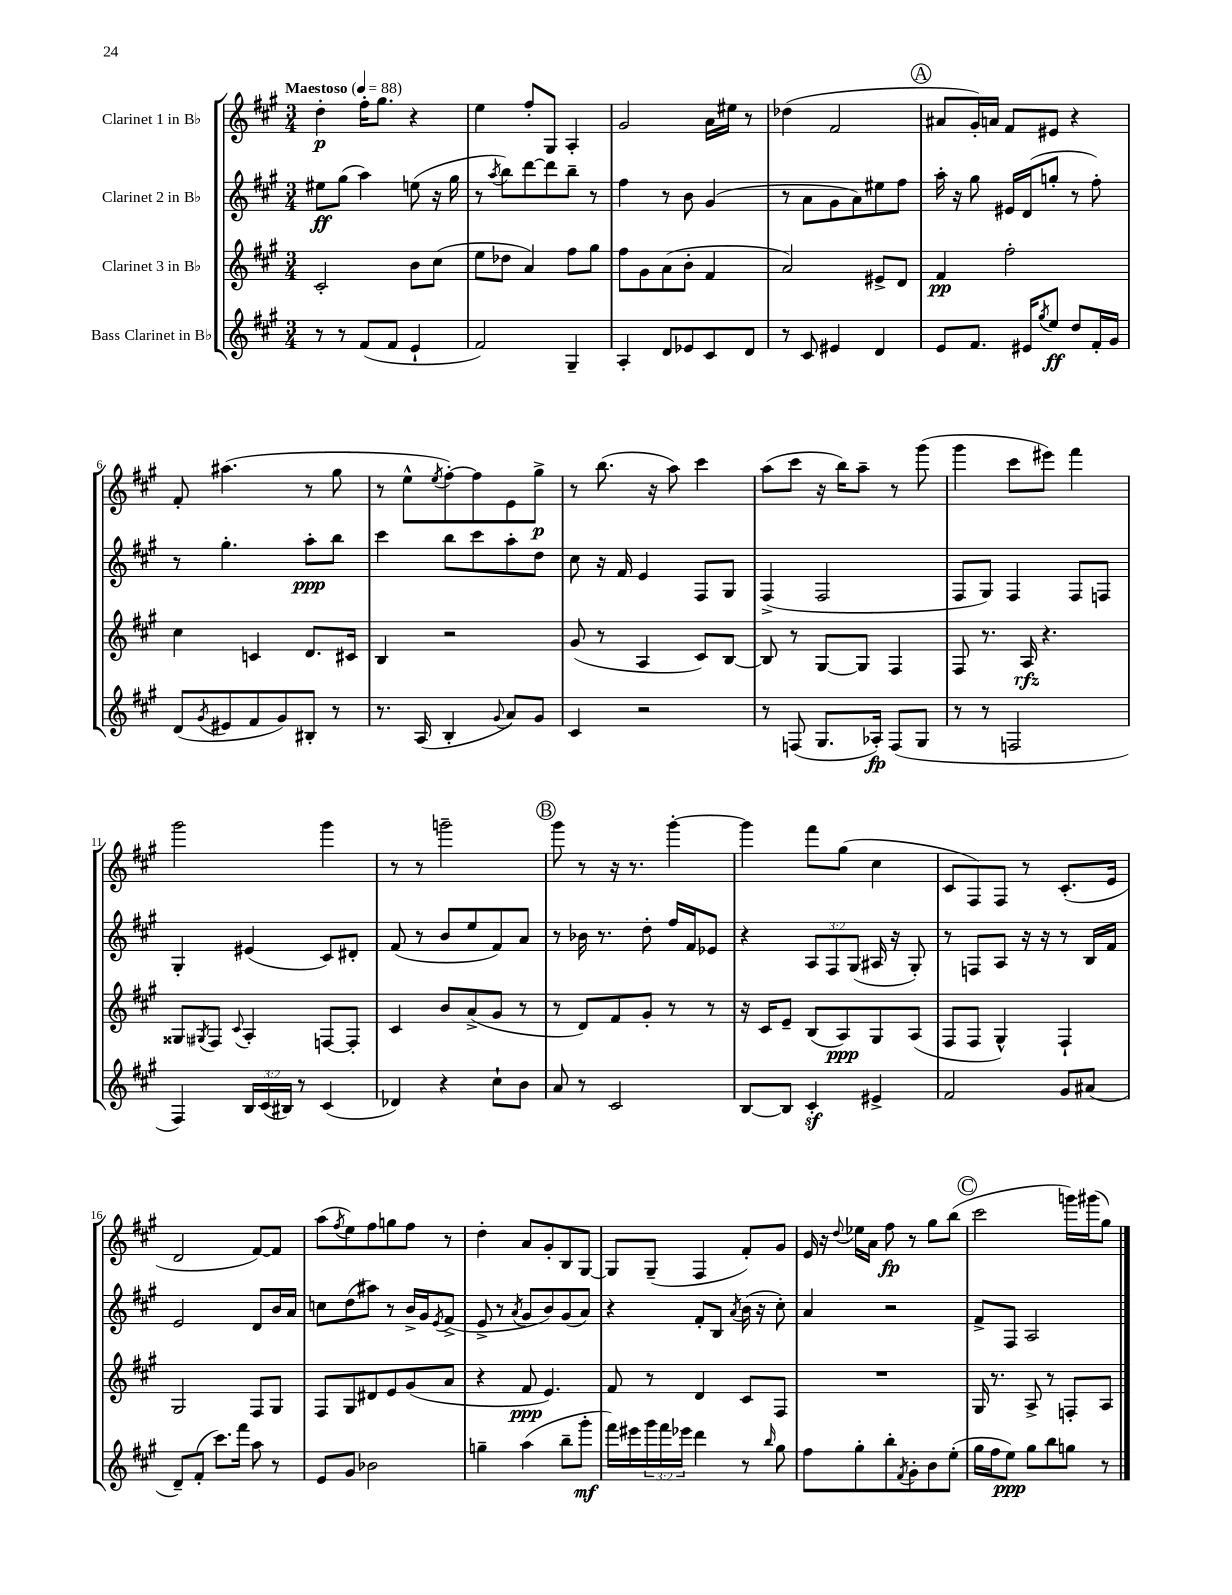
<<
\new StaffGroup <<
\new Staff = "s0" \with { instrumentName = "Clarinet 1 in Bb" } {
    \clef treble \key a \major \numericTimeSignature \time 3/4 \tempo "Maestoso" 4 = 88
    d''4-.\p fis''16-. gis''8. r4 |
    e''4 fis''8-. gis8 a4-. |
    gis'2 a'16 eis''16 r8 |
    des''4( fis'2 |
    \mark \markup { \circle "A" } ais'8 gis'16-.) a'16 fis'8 eis'8 r4 |
    fis'8-. ais''4.( r8 gis''8 |
    r8 e''8-^ \acciaccatura { e''8 } fis''8~-.) fis''8 e'8 gis''8->\p |
    r8 b''8.( r16 a''8) cis'''4 |
    a''8( cis'''8 r16 b''16) a''8-- r8 gis'''8( |
    gis'''4 cis'''8 eis'''8) fis'''4 |
    gis'''2 gis'''4 |
    r8 r8 g'''2-- |
    \mark \markup { \circle "B" } gis'''8 r8 r16 r8. gis'''4~-. |
    gis'''4 fis'''8 gis''8( cis''4 |
    cis'8 fis8) fis8 r8 cis'8.-.( e'16 |
    d'2 fis'8~) fis'8 |
    a''8( \acciaccatura { fis''8 } e''8) fis''8 g''8 fis''8 r8 |
    d''4-. a'8 gis'8-. b8 gis8~ |
    gis8 gis8--( fis4 fis'8-.) gis'8 |
    e'16 r16 \appoggiatura { d''8 } ees''16 a'16 fis''8\fp r8 gis''8 b''8( |
    \mark \markup { \circle "C" } cis'''2 g'''16) gis'''16( gis''8) \bar "|." |
}
\new Staff = "s1" \with { instrumentName = "Clarinet 2 in Bb" } {
    \clef treble \key a \major \numericTimeSignature \time 3/4 \override Staff.TupletNumber.text = #tuplet-number::calc-fraction-text
    eis''8\ff gis''8( a''4) e''8( r16 gis''16 |
    r8 \acciaccatura { a''8 } b''8) d'''8~ d'''8 b''8-- r8 |
    fis''4 r8 b'8 gis'4( |
    r8 a'8 gis'8 a'8) eis''8 fis''8 |
    \mark \markup { \circle "A" } a''16-. r16 gis''8 eis'16 d'16( g''8-. r8 fis''8-.) |
    r8 gis''4.-. a''8-.\ppp b''8 |
    cis'''4 b''8 cis'''8 a''8-. d''8 |
    cis''8 r16 fis'16 e'4 fis8 gis8 |
    fis4->( fis2 |
    fis8 gis8) fis4 fis8 f8 |
    gis4-. eis'4( cis'8) dis'8-. |
    fis'8( r8 b'8 e''8 fis'8) a'8 |
    \mark \markup { \circle "B" } r8 bes'16 r8. d''8-. fis''16 fis'16 ees'8 |
    r4 \tuplet 3/2 { a8 fis8 gis8( } ais16 r16 gis8-.) |
    r8 f8 a8 r16 r16 r8 b16 fis'16 |
    e'2 d'8 b'16 a'16 |
    c''8 d''8( ais''8) r8 b'16-> gis'16 \acciaccatura { e'8 } fis'8->( |
    e'8-> r8 \acciaccatura { a'8 } gis'8 b'8) gis'8( a'8) |
    r4 fis'8-. b8 \acciaccatura { a'8 } b'16( r16 cis''8-.) |
    a'4 r2 |
    \mark \markup { \circle "C" } fis'8-> fis8 a2 \bar "|." |
}
\new Staff = "s2" \with { instrumentName = "Clarinet 3 in Bb" } {
    \clef treble \key a \major \numericTimeSignature \time 3/4
    cis'2-. b'8 cis''8( |
    e''8 des''8 a'4) fis''8 gis''8 |
    fis''8 gis'8 a'8( b'8-. fis'4 |
    a'2) eis'8-> d'8 |
    \mark \markup { \circle "A" } fis'4\pp fis''2-. |
    cis''4 c'4 d'8. cis'16 |
    b4 r2 |
    gis'8( r8 a4 cis'8) b8~ |
    b8 r8 gis8~ gis8 fis4 |
    fis8 r8. a16\rfz r4. |
    gisis8 \acciaccatura { gis8 } fis8 \appoggiatura { cis'8 } a4-. f8~ f8-. |
    cis'4 b'8 a'8->( gis'8 r8 |
    \mark \markup { \circle "B" } r8 d'8) fis'8 gis'8-. r8 r8 |
    r16 cis'16 e'8-- b8( a8\ppp) gis8 a8( |
    fis8 fis8 gis4-^) fis4-! |
    gis2 fis8 gis8 |
    fis8 gis8 dis'8 e'8 gis'8( a'8 |
    r4 fis'8\ppp e'4.) |
    fis'8 r8 d'4 cis'8 fis8 |
    R2. |
    \mark \markup { \circle "C" } gis16 r8. a8-> r8 f8-. a8 \bar "|." |
}
\new Staff = "s3" \with { instrumentName = "Bass Clarinet in Bb" } {
    \clef treble \key a \major \numericTimeSignature \time 3/4 \override Staff.TupletNumber.text = #tuplet-number::calc-fraction-text
    r8 r8 fis'8( fis'8 e'4-! |
    fis'2) gis4-- |
    a4-. d'8 ees'8 cis'8 d'8 |
    r8 cis'8 eis'4 d'4 |
    \mark \markup { \circle "A" } e'8 fis'8. eis'16 \acciaccatura { gis''8 } e''8\ff d''8 fis'16-. gis'16 |
    d'8( \acciaccatura { gis'8 } eis'8 fis'8 gis'8) bis8-. r8 |
    r8. a16( b4-. \appoggiatura { gis'8 } a'8) gis'8 |
    cis'4 r2 |
    r8 f8( gis8. aes16-.\fp) f8( gis8 |
    r8 r8 f2 |
    fis4) \tuplet 3/2 { b16 cis'16( bis16) } r8 cis'4( |
    des'4) r4 cis''8-! b'8 |
    \mark \markup { \circle "B" } a'8 r8 cis'2 |
    b8~ b8 cis'4-.\sf eis'4-> |
    fis'2 gis'8 ais'8( |
    d'8--) fis'8-.( cis'''8.) fis'''16 a''8 r8 |
    e'8 gis'8 bes'2 |
    g''4-- a''4( b''8-- gis'''8-.\mf |
    fis'''16) eis'''16 \tuplet 3/2 { gis'''16 fis'''16 ees'''16 } d'''4 r8 \grace { b''16 } gis''8 |
    fis''8 gis''8-. b''8-. \acciaccatura { fis'8 } gis'8-. b'8 e''8-.( |
    \mark \markup { \circle "C" } gis''16 fis''16 e''8\ppp) gis''8 b''8 g''8 r8 \bar "|." |
}
>>
>>
